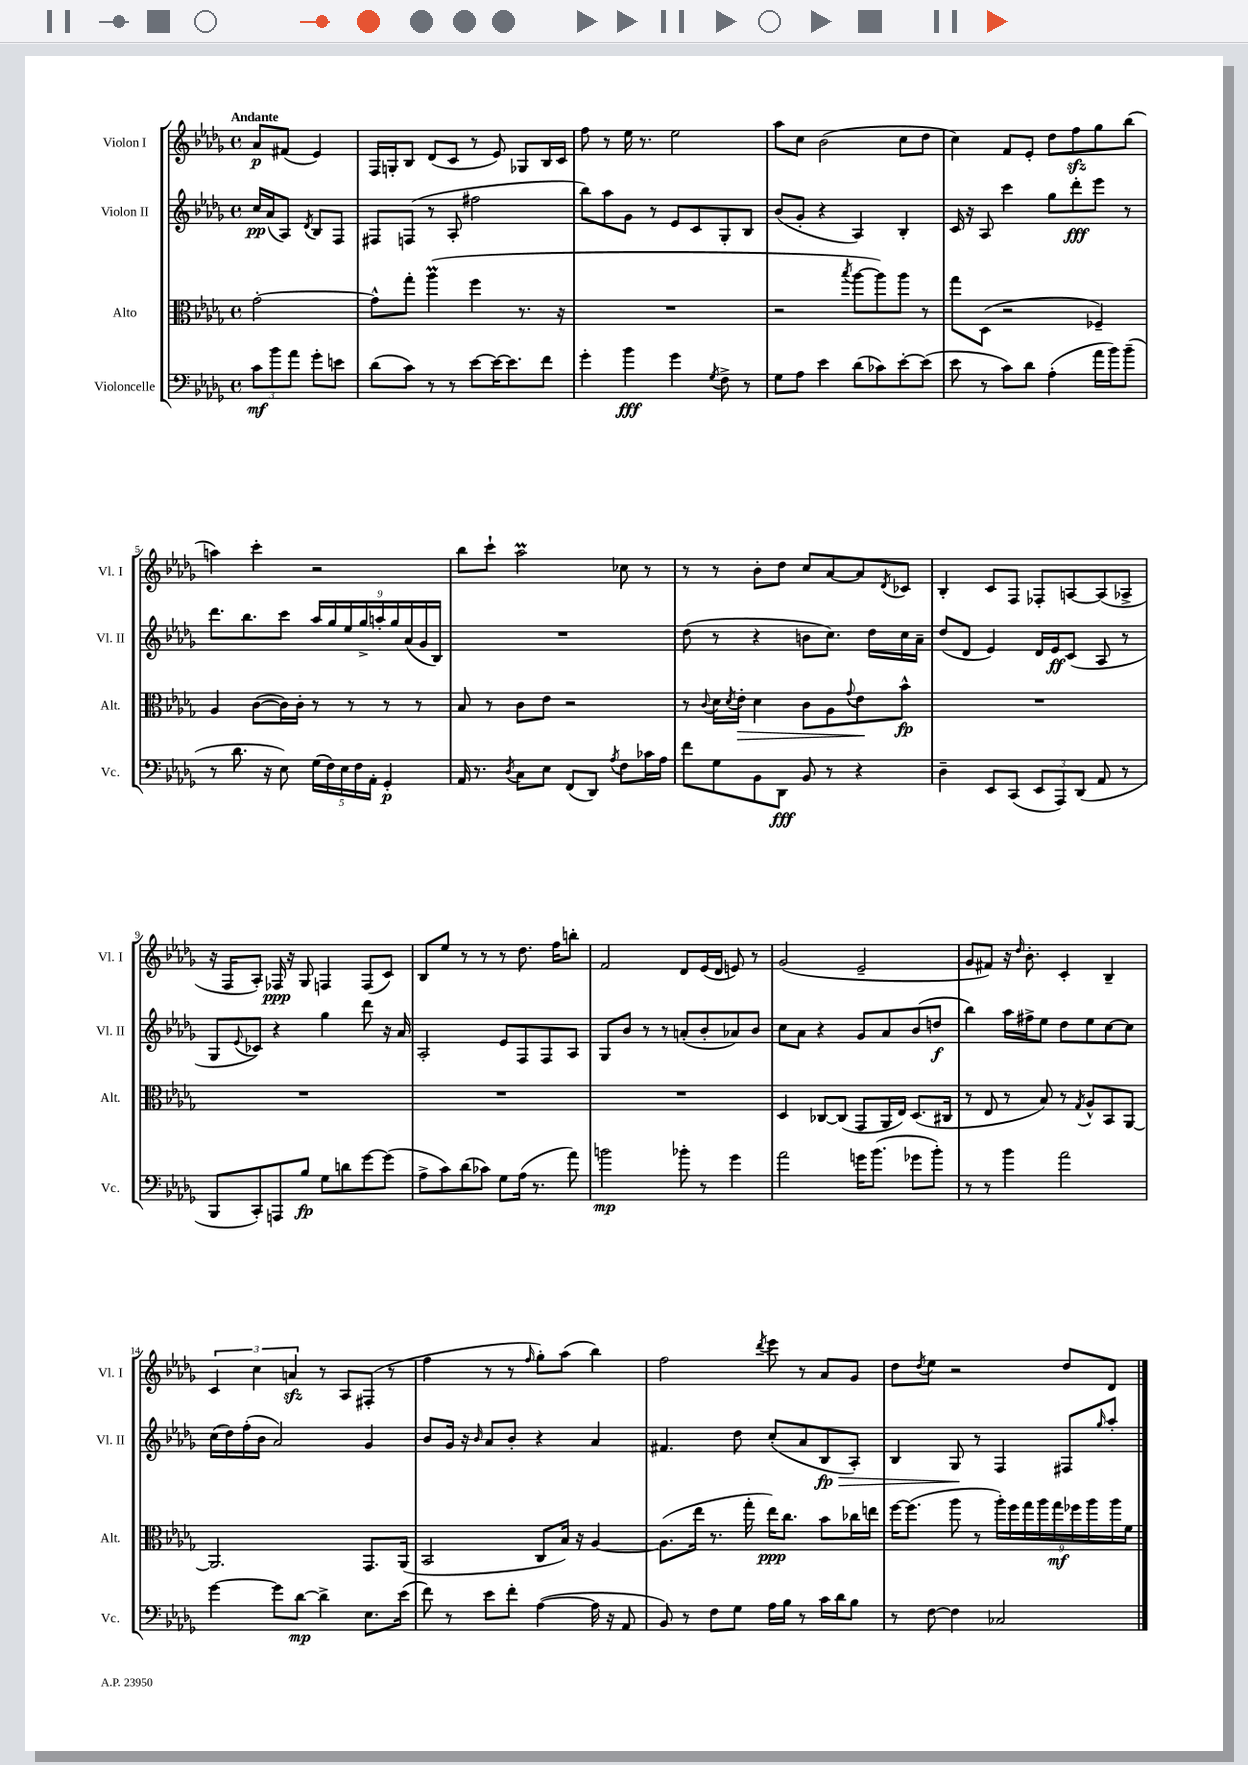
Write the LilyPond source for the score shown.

<<
\new StaffGroup <<
\new Staff = "s0" \with { instrumentName = "Violon I" shortInstrumentName = "Vl. I" } {
    \clef treble \key des \major \defaultTimeSignature \time 4/4 \partial 2 \tempo "Andante"
    aes'8\p fis'8( ees'4) |
    f16 g16-. bes8 des'8( c'8 r8 ees'8) ges8 bes16 c'16 |
    f''8 r8 ees''16 r8. ees''2 |
    aes''8 c''8 bes'2( c''8 des''8 |
    c''4) f'8 ees'8-. des''8 f''8\sfz ges''8 bes''8( |
    a''4) c'''4-. r2 |
    bes''8 c'''8-! aes''2\prall ces''8 r8 |
    r8 r8 bes'8-. des''8 c''8 aes'8~ aes'8 \acciaccatura { des'8 } ces'8 |
    bes4-. c'8 f8 fes8-. a8~ a8( aes8-> |
    r16 f16 aes8-.) fes16\ppp r16 ges8 f4 f8( c'8) |
    bes8 ees''8 r8 r8 r8 des''8. f''16 b''8-. |
    f'2 des'8 ees'16( des'16 e'8) r8 |
    ges'2( ees'2-- |
    ges'8 fis'8) r16 \grace { des''16 } bes'8.-. c'4-. bes4-- |
    \tuplet 3/2 { c'4 c''4 a'4\sfz } r8 aes8 fis8-.( r8 |
    f''4 r8 r8 \grace { f''16 } ges''8-.) aes''8( bes''4) |
    f''2 \acciaccatura { des'''8 } ees'''8 r8 aes'8 ges'8 |
    des''8 \acciaccatura { des''8 } ees''8 r2 des''8 des'8 \bar "|." |
}
\new Staff = "s1" \with { instrumentName = "Violon II" shortInstrumentName = "Vl. II" } {
    \clef treble \key des \major \defaultTimeSignature \time 4/4 \partial 2
    c''16\pp aes'16( aes8) \acciaccatura { des'8 } bes8 f8 |
    fis8 f8( r8 aes8-. fis''2 |
    bes''8) aes''8 ges'8 r8 ees'8 c'8 ges8-. bes8 |
    bes'8( ges'8-. r4 aes4) bes4-. |
    c'16 r16 aes8 c'''4 ges''8 des'''8-.\fff ees'''8 r8 |
    des'''8. bes''8. c'''8 \tuplet 9/8 { aes''16 ges''16 ees''16 ges''16-> a''16-. ges''16 aes'16( ges'16 bes16) } |
    R1 |
    des''8( r8 r4 b'8 c''8.) des''16 c''16 aes'16-- |
    des''8( des'8 ees'4) des'16 ees'16\ff c'8( aes8 r8 |
    ges8 \appoggiatura { ees'8 } ces'8) r4 ges''4 des'''8 r16 aes'16 |
    aes2-. ees'8 f8 f8 aes8 |
    ges8 bes'8 r8 r8 a'8-.( bes'8-. aes'8) bes'8 |
    c''8 aes'8 r4 ges'8 aes'8 bes'8( d''8\f |
    bes''4) aes''16 fis''16-> ees''8 des''8 ees''8 c''8~ c''8 |
    c''16( des''16) f''16-.( bes'16 aes'2) ges'4 |
    bes'8 ges'16 r16 \grace { bes'16 } aes'8 bes'8-. r4 aes'4 |
    fis'4. des''8 c''8-.( aes'8 bes8\fp\> aes8-.) |
    bes4 ges8\! r8 f4 fis8 \grace { ges''16 } aes''8-. \bar "|." |
}
\new Staff = "s2" \with { instrumentName = "Alto" shortInstrumentName = "Alt." } {
    \clef alto \key des \major \defaultTimeSignature \time 4/4 \partial 2
    ges'2~-. |
    ges'8-^ ges''8-. aes''4\prall( f''4 r8. r16 |
    R1 |
    r2 \acciaccatura { bes''8 } aes''8~ aes''8) aes''8 r8 |
    ges''8 des8( r2 fes4--) |
    aes4 c'8~( c'16) c'16-. r8 r8 r8 r8 |
    bes8 r8 c'8 ees'8 r2 |
    r8 \appoggiatura { c'8 } des'16 \acciaccatura { des'8 } ees'16-.\> des'4 c'8 aes8 \appoggiatura { ges'8 } ees'8\! bes'8-^\fp |
    R1 |
    R1 |
    R1 |
    R1 |
    des4 ces8~ ces8( ges,8 aes,16 ees16) des8.( cis16 |
    r8 ees8 r8 bes8) r8 \acciaccatura { ges8 } aes8-^ bes,8 aes,8~ |
    aes,2. ges,8. aes,16( |
    bes,2 c8 bes16) r16 aes4~ |
    aes8.( ees''16 r8. ges''16-. ees''16\ppp) c''8. bes'8 ces''16 e''16 |
    f''16~ f''8.( aes''8 r8 \tuplet 9/8 { aes''16-.) f''16 ges''16 aes''16 ges''16\mf fes''16 aes''16 aes''16 f'16 } \bar "|." |
}
\new Staff = "s3" \with { instrumentName = "Violoncelle" shortInstrumentName = "Vc." } {
    \clef bass \key des \major \defaultTimeSignature \time 4/4 \partial 2
    \tuplet 3/2 { c'8\mf bes'8 aes'8 } ges'8-. e'8 |
    des'8( c'8) r8 r8 ees'8~ ees'16~ ees'8. f'8 |
    ges'4-. bes'4\fff ges'4 \acciaccatura { ges8 } f8-> r8 |
    ges8 aes8 ees'4 des'8( ces'8) ees'8~-. ees'8( |
    ees'8 r8 c'8) des'8 aes4-.( aes'16 bes'16) bes'8--( |
    r8 des'8. r16 ees8) \tuplet 5/4 { ges16( f16) ees16 f16 aes,16-. } ges,4-.\p |
    aes,16 r8. \acciaccatura { des8 } c8 ees8 f,8( des,8) \acciaccatura { aes8 } f8 ces'16 aes16 |
    f'8 ges8 bes,8 des,8\fff bes,8 r8 r4 |
    des4-- ees,8 c,8( \tuplet 3/2 { ees,8 aes,,8) des,8( } aes,8 r8 |
    bes,,8 c,8-.) a,,8 bes8\fp ges8 d'8 ges'8~ ges'8( |
    aes8-> c'8) des'8( ces'8) ges8 aes16( r8. aes'8) |
    b'2\mp bes'8-. r8 ges'4 |
    aes'2 g'16 bes'8.( ges'8 bes'8-.) |
    r8 r8 bes'4 aes'2 |
    ges'4~ ges'8 des'8~\mp des'4-> ees8. ees'16( |
    f'8) r8 ees'8 f'8-. aes4~( aes16 r16 aes,8 |
    bes,8) r8 f8 ges8 aes16 bes16 r8 c'16 des'16 bes8 |
    r8 f8~ f4 ces2 \bar "|." |
}
>>
>>
